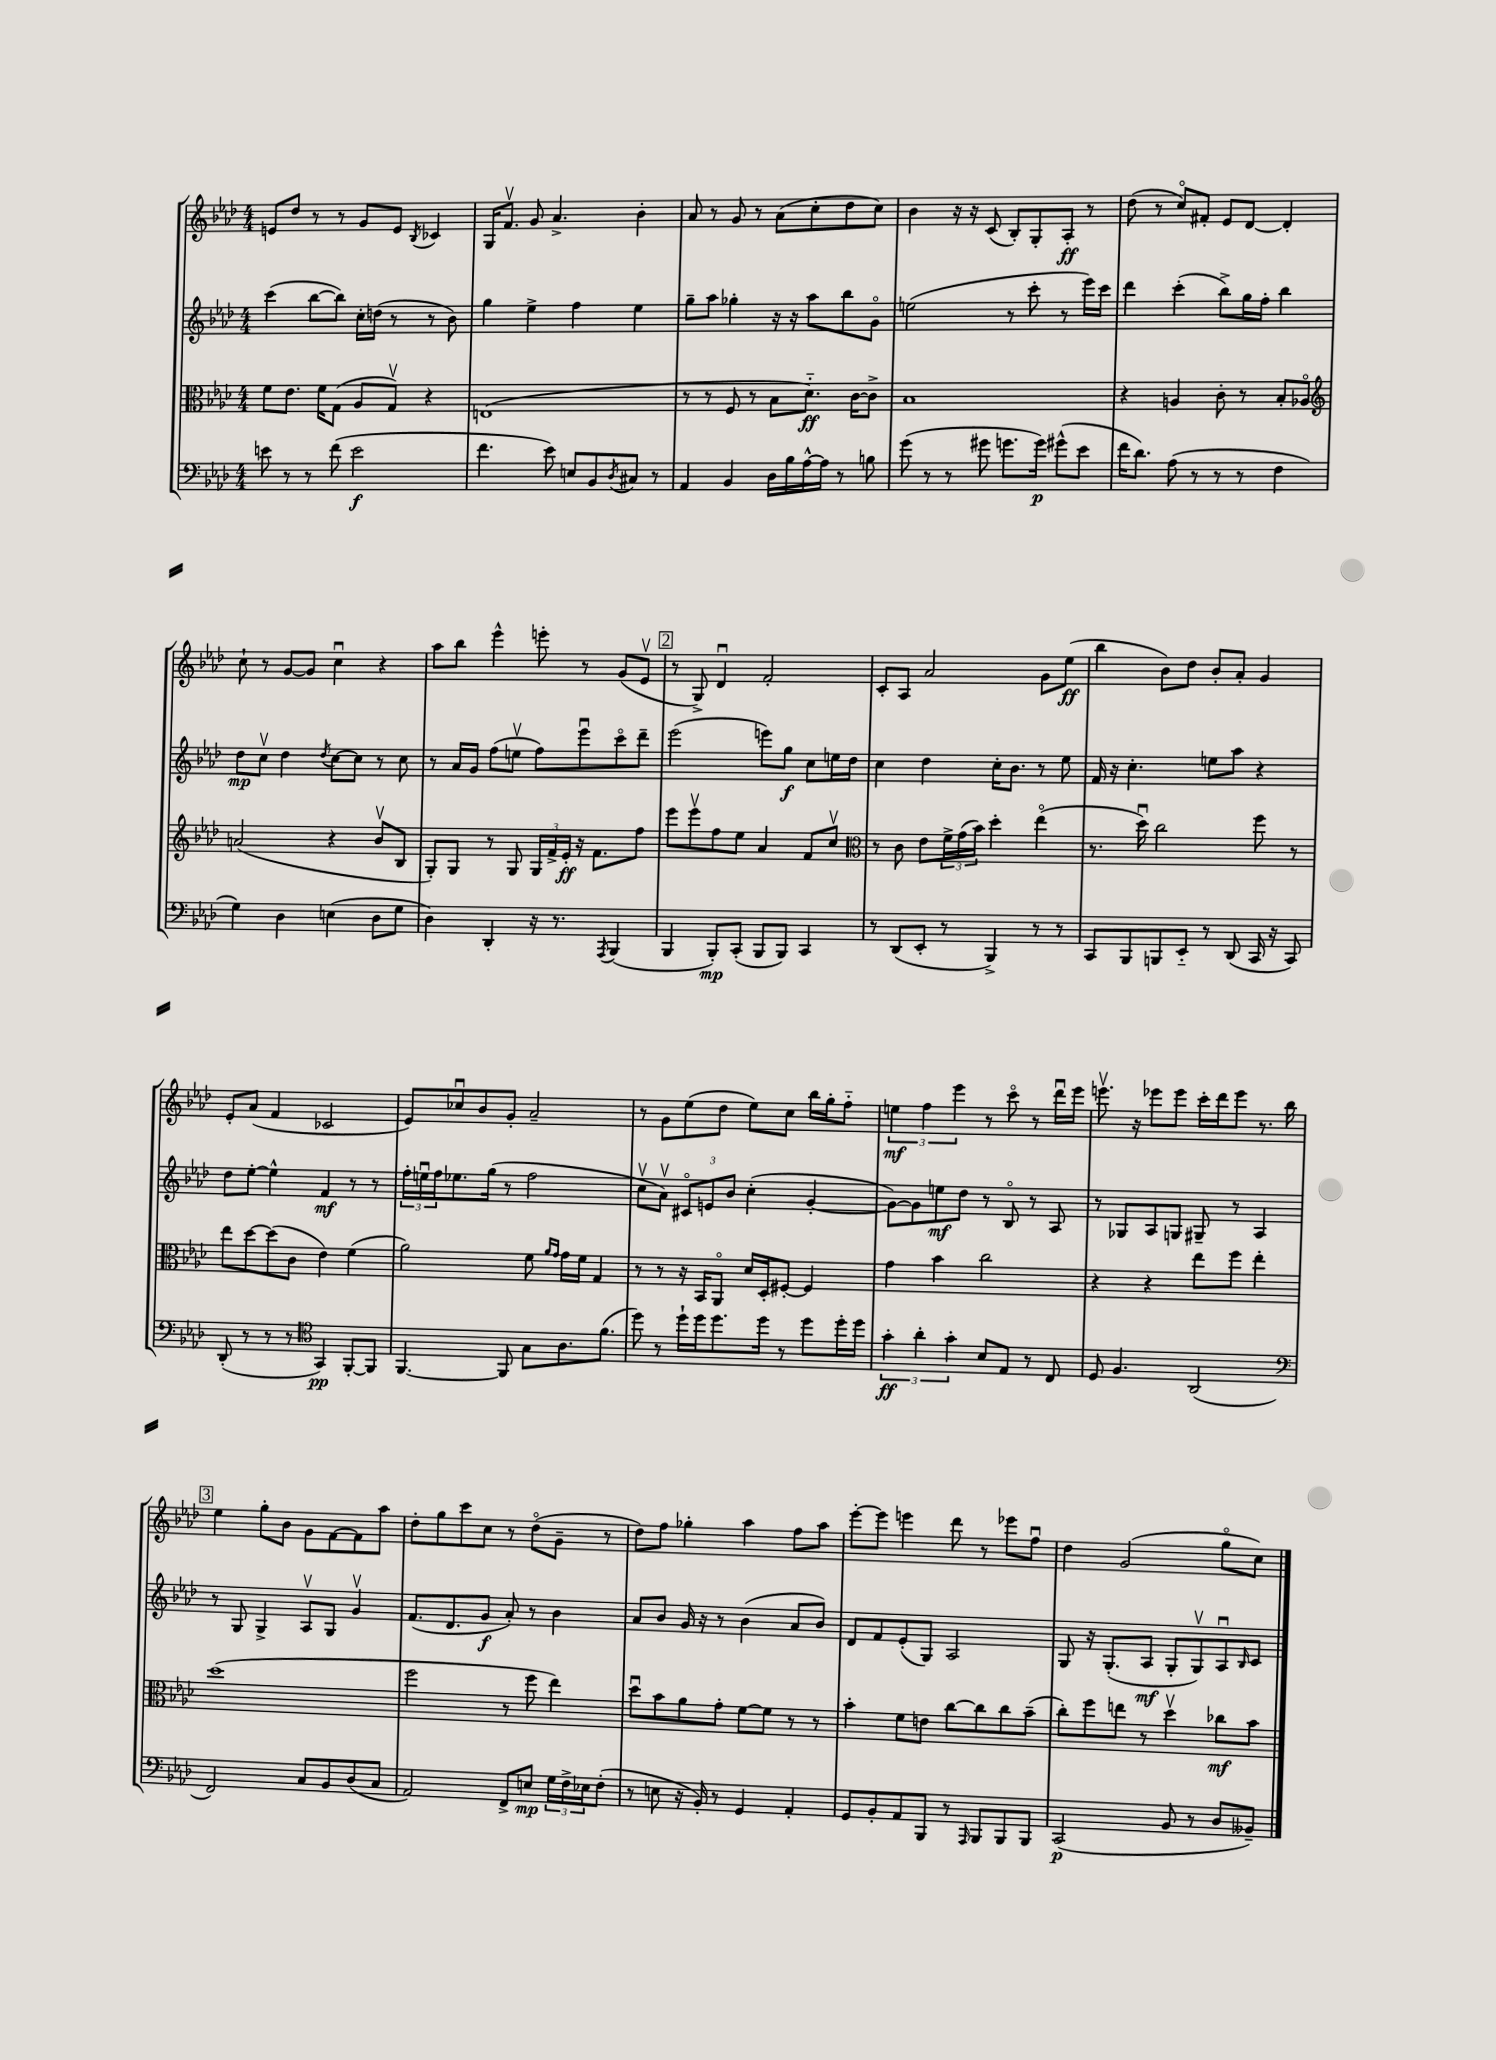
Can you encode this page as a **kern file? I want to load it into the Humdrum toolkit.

**kern	**kern	**kern	**kern
*staff4	*staff3	*staff2	*staff1
*clefF4	*clefC3	*clefG2	*clefG2
*k[b-e-a-d-]	*k[b-e-a-d-]	*k[b-e-a-d-]	*k[b-e-a-d-]
*M4/4	*M4/4	*M4/4	*M4/4
8e	8f	(4ccc	8e
8r	8.e-	.	8dd-
8r	.	[8bb-	8r
.	16f	.	.
(8f	(8G	8bb-])	8r
2e	8A-	16cc'	8g
.	.	(16dd	.
.	8Gv)	8r	8e
.	.	.	8qB-
.	4r	8r	4c-
.	.	8b-)	.
=	=	=	=
4.f	(1E	4gg	16G
.	.	.	8.fv
.	.	4ee-^	8g
8e-)	.	.	4.a-^
8E	.	4ff	.
8BB-	.	.	.
8qD-	.	.	.
8C#	.	4ee-	4b-'
8r	.	.	.
=	=	=	=
4AA-	8r	8gg~	8a-
.	8r	8aa-	8r
4BB-	8F	4gg-'	8g
.	8r	.	8r
16D-	8B-	16r	(8a-
16B-	.	16r	.
[16A-^^	8.d-'~)	8aa-	8cc'
16A-]	.	.	.
8r	.	8bb-	8dd-
.	[16c	.	.
8B	8c^]	8go	8cc)
=	=	=	=
(8g	1B-	(2ee	4b-
8r	.	.	.
8r	.	.	16r
.	.	.	16r
8g#	.	.	(8c
8.g	.	8r	8B-')
.	.	8ccc'	8G'
16g)	.	.	.
(8g#^^	.	8r	8A-'
8e-	.	16eee-)	8r
.	.	16ccc	.
=	=	=	=
16f	4r	4ddd-	(8dd-
8.d-)	.	.	.
.	.	.	8r
(8A-	4A	(4ccc'	8cco)
8r	.	.	8f#'
8r	8c'	8bb-^)	8e-
8r	8r	16gg	[8d-
.	.	16ff'	.
4F	8B-'	4bb-	4d-']
.	8A-o	.	.
=	=	=	=
*	*clefG2	*	*
4G)	(2a	8dd-	8cc`
.	.	8ccv	8r
4D-	.	4dd-	[8g
.	.	.	8g]
.	.	8qdd-	.
(4E	4r	[8cc	4ccu
.	.	8cc]	.
8D-	8b-v	8r	4r
8G	8B-	8cc	.
=	=	=	=
4D-)	8G')	8r	8aa-
.	8G	16a-	8bb-
.	.	16g	.
4DD-'	8r	(8ff	4eee-^^
.	8G	8eev	.
16r	24G	8ff)	8eee'
.	24f^	.	.
8.r	.	.	.
.	24e-'	.	.
.	16r	8eee-u	8r
.	8.f	.	.
8qAAA-	.	.	.
(4BBB-	.	8ccco	(8g
.	8ff	8ddd-~	8e-v
=	=	=	=
4BBB-	8eee-	(2eee-	8r
.	8eee-v	.	8G^)
8BBB-')	8ff	.	4d-u
(8CC'	8ee-	.	.
8BBB-	4a-	8eee)	2f'
8BBB-)	.	8gg	.
4CC	8f	8cc	.
.	8ccv	16ee	.
.	.	16dd-	.
=	=	=	=
*	*clefC3	*	*
8r	8r	4cc	8c'
(8DD-	8c	.	8A-
8EE-'	8e-	4dd-	2a-
8r	24f^	.	.
.	(24g	.	.
.	24b-)	.	.
4BBB-^)	4dd-'	16cc'	.
.	.	8.b-	.
8r	(4ee-o	8r	8g
8r	.	8ee-	(8ee-
=	=	=	=
8CC	8.r	16f	4bb-
.	.	16r	.
8BBB-	.	4.cc'	.
.	16dd-u)	.	.
8BBB	2cc	.	8b-)
8EE-'~	.	.	8dd-
8r	.	8ee	8b-'
(8DD-	.	8aa-	8a-'
16CC	8ff	4r	4g
16r	.	.	.
8CC)	8r	.	.
=	=	=	=
(8DD-'	8ee-	8dd-	8e-'
8r	[8dd-	[8ee-'	(8a-
8r	(8dd-]	4ee-^^]	4f
8r	8c	.	.
*clefC4	*	*	*
4GG)	4e-)	4f	2c-
[8FF'	(4f	8r	.
8FF]	.	8r	.
=	=	=	=
[4.FF	2a-)	24ff'	8e-)
.	.	24eeu	.
.	.	24ff	.
.	.	8.ee-	8cc-u
.	.	.	8b-
.	.	(16gg	.
8FF]	.	8r	8g'
8G	8f	2ff	2a-~
.	16qqa-	.	.
.	16qqg	.	.
8.A-	16g	.	.
.	16f	.	.
.	4G	.	.
(8.f	.	.	.
=	=	=	=
8dd-)	8r	8ccv	8r
8r	8r	8a-v)	8g
16dd-`	16r	12c#o	(8ee-
16dd-	16BB-	.	.
.	.	12e	.
8.dd-	8AA-o	.	8dd-
.	.	12b-	.
.	16d-	(4cc'	8ee-)
16dd-	16D-'	.	.
8r	[8F#'	.	8cc
8dd-	4F#]	[4g'	16bb-
.	.	.	16gg'
16dd-'	.	.	8ff'~
16dd-	.	.	.
=	=	=	=
6g'	4g	8g_)	6ee
.	.	8g]	.
6a-'	.	.	6ff
.	4b-	8ee	.
6g'	.	.	6eee-
.	.	8dd-	.
8B-	2cc	8r	8r
8E-	.	8B-o	8ccco
8r	.	8r	8r
8C	.	8A-	16ddd-u
.	.	.	16eee-
=	=	=	=
8D-	4r	8r	8.eeev
4.F	.	8G-	.
.	.	.	16r
.	4r	8A-	8eee-
.	.	8G	8eee-
(2AA-	8ee-	8G#~	16ccc'
.	.	.	16ddd-
.	8ff	8r	8eee-
.	4ee-'	4A-	8.r
.	.	.	16bb-
=	=	=	=
*clefF4	*	*	*
2FF)	(1dd-	8r	4ee-
.	.	8G	.
.	.	4G^	8gg'
.	.	.	8b-
8C	.	8A-v	8g
8BB-	.	8G	[8f
(8D-	.	4gv	8f]
8C	.	.	8aa-
=	=	=	=
2AA-)	2ff	(8.f	8dd-'
.	.	.	8gg
.	.	8.d-	.
.	.	.	8ccc
.	.	8g	8cc
8FF^	8r	8a-')	8r
8E	8ff	8r	(8dd-o
24G	4ee-)	4b-	8g~
24F^	.	.	.
24E-	.	.	.
(8F'	.	.	8r
=	=	=	=
8r	8dd-u	8a-	8dd-)
8E	8b-	8b-	8ff
16r	8a-	16g	4gg-'
16BB-')	.	16r	.
8r	8g'	8r	.
4GG	[8f	(4b-	4aa-
.	8f]	.	.
4AA-'	8r	8a-	8ff
.	8r	8b-)	8aa-
=	=	=	=
8GG	4b-'	8d-	[8eee-'
8BB-'	.	8f	8eee-]
8AA-	8f	(8e-'	4eee
8BBB-	8e	8G)	.
8r	[8cc	2A-	8ddd-
16qqAAA-	.	.	.
8BBB-	8cc]	.	8r
8BBB-	8cc	.	8eee-
8BBB-	(8b-~	.	8ffu
=	=	=	=
(2CC	8cc')	8G	4dd-
.	8ff	16r	.
.	.	(8.G'	.
.	8ee	.	(2g
.	8r	8A-	.
8BB-	4dd-v	8G'	.
8r	.	8Gv)	.
8D-	8cc-	8A-u	8ggo
.	.	16qqB-	.
8BB--~)	8b-	8c	8cc)
==	==	==	==
*-	*-	*-	*-
